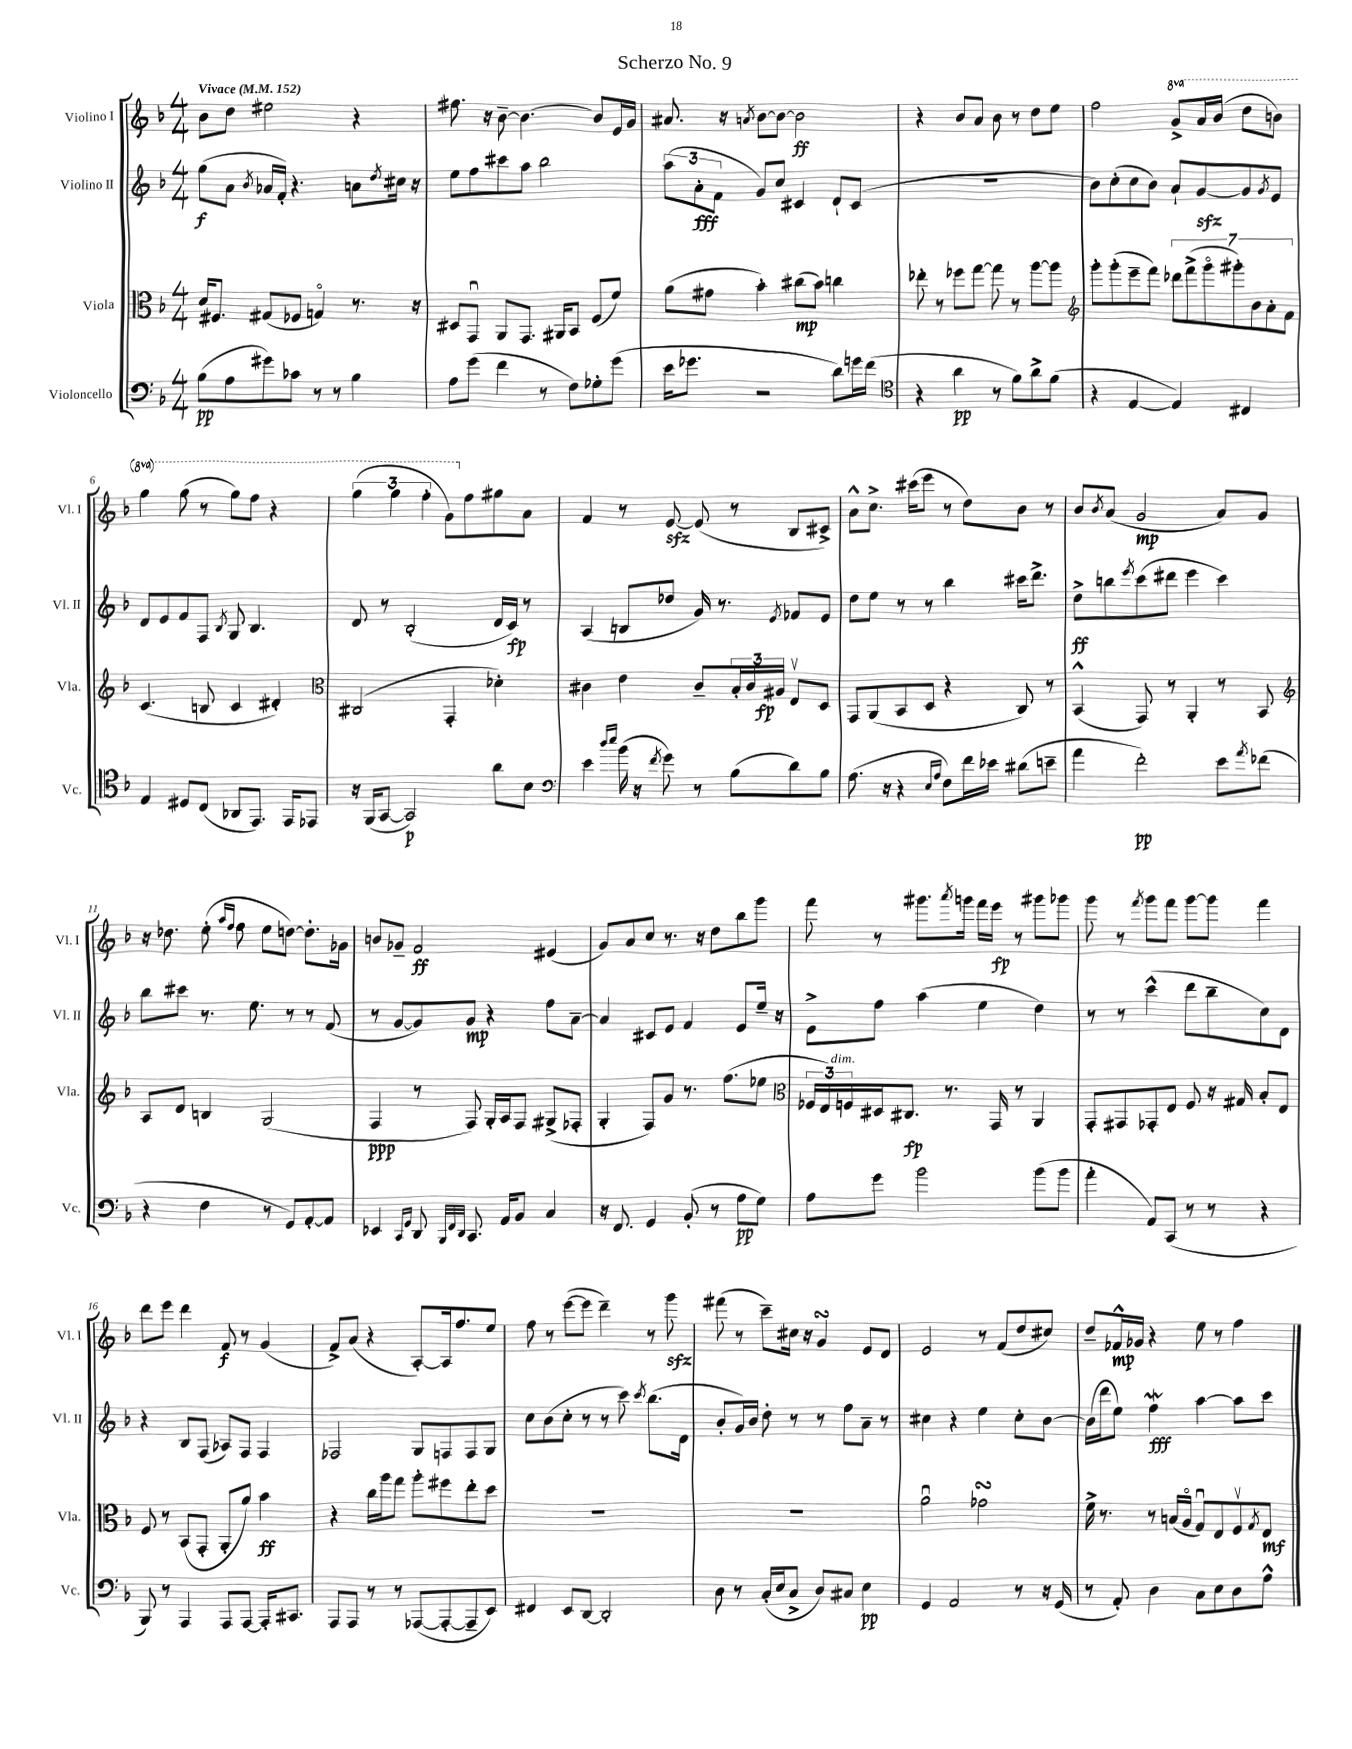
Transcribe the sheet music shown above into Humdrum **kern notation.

**kern	**kern	**kern	**kern
*staff4	*staff3	*staff2	*staff1
*clefF4	*clefC3	*clefG2	*clefG2
*k[b-]	*k[b-]	*k[b-]	*k[b-]
*M4/4	*M4/4	*M4/4	*M4/4
*MM152	*MM152	*MM152	*MM152
(8B-	16d	(8gg	8b-
.	8.F#	.	.
8A	.	8a	8dd
.	.	8qb-	.
8g#)	(8G#	16a-	2ee#
.	.	16f')	.
8c-	8F-	4.r	.
8r	4Go)	.	.
8r	.	.	.
4B-	8.r	8a	4r
.	.	8qdd	.
.	.	16cc#	.
.	16r	16r	.
=	=	=	=
8A	8D#	8ee	8.ff#
(8g	8GGu	8ff	.
.	.	.	16r
4f	8AA	8ccc#	[8b-~
.	8.GG	8aa	4.b-_
8r	.	2bb-	.
.	16AA#	.	.
8F)	8BB-	.	.
8G-'	(8F	.	8b-]
(8g	8f)	.	16e
.	.	.	16g
=	=	=	=
16e	(8a	(12aa	8.a#
8.g-	.	.	.
.	.	12a'	.
.	8g#	.	.
.	.	12f	.
.	.	.	16r
.	.	.	8qa
2r	4b-')	8g)	[8b-
.	.	8cc	8b-_
.	(8cc#	4c#	2b-]
.	8b-)	.	.
8d)	4cc	8d`	.
16g	.	(8c#	.
(16f	.	.	.
=	=	=	=
*clefC4	*	*	*
4r	8ee-'	1r	4r
.	8r	.	.
4a	8ff-	.	8b-
.	[8gg	.	8a
8r	8gg]	.	8b-
8f)	8r	.	8r
8a^	[8aa	.	8dd
(8f	8aa]	.	8ee
=	=	=	=
*	*clefG2	*	*
4r	8ggg'	8b-)	2ff
.	(8ggg'	(8cc'	.
[4E	8eee~	8cc	.
.	8fff)	8b-)	.
4E])	14ddd-	8a`	8gg^
.	(14fff^	.	.
.	.	[8g	16aa
.	14gggo	.	.
.	.	.	(16bb-
.	14ggg#')	.	.
4C#	.	8g]	8ddd
.	14b-	.	.
.	14a'	.	.
.	.	8qg	.
.	.	8e	8bb)
.	14f	.	.
=	=	=	=
4E	(4.c	8d	4ggg
.	.	8e	.
8D#	.	8f	(8ggg
(8C	8B	8F	8r
.	.	8qB-	.
8AA-	4c	8G	8ggg)
8.EE)	.	4.B-	8fff
.	4d#')	.	4r
16EE	.	.	.
8EE-	.	.	.
=	=	=	=
*	*clefC3	*	*
16r	(2C#	8d	(6ggg
(16FF	.	.	.
[8GG	.	8r	.
.	.	.	6ggg
2GG])	.	(2B-'	.
.	.	.	6fff'
.	4GG'	.	8gg)
.	.	.	8ff
8a	4d-')	16d	8gg#
.	.	16c)	.
8B-	.	8r	8a
=	=	=	=
*clefF4	*	*	*
4e	4c#	(4A	4f
16qqdd	.	.	.
16qqee	.	.	.
(16b-	4e	8B	8r
16r	.	.	.
8qf	.	.	.
8g)	.	8dd-	[8e
8r	8c#~	16g)	(8e]
.	.	8.r	.
(8B-	24B-'	.	8r
.	24c#	.	.
.	24A#	.	.
.	.	8qe	.
8d)	8Ev	8f-	8B-
8B-	8D	8e	8c#^)
=	=	=	=
(8.A	8GG	8dd	8a^^
.	(8AA	8ee	8.cc^
16r	.	.	.
4r	8BB-	8r	.
.	.	.	(16ccc#
.	8D	8r	8eee
16qqE	.	.	.
16qqA	.	.	.
8F)	4r	4bb-	8r
16f	.	.	8dd)
16e-	.	.	.
(8d#	8C)	16ccc#	8b-
.	.	8.ddd^	.
8e~	8r	.	8r
=	=	=	=
4a	(4BB-^^	8dd^	8b-
.	.	.	8qb-
.	.	8bb	(8a
.	.	8qeee	.
2f')	8GG)	(8ccc	2g
.	8r	8ddd#	.
.	4AA'	4eee	.
8e	8r	4ccc)	8a)
8qa	.	.	.
(8f-	8BB-	.	8g
=	=	=	=
*	*clefG2	*	*
4r	8A	8bb-	16r
.	.	.	8.dd-
.	8d	8ccc#	.
4F	4B	8.r	(8ee'
.	.	.	16qqaa
.	.	.	16qqff
.	.	.	8ff
.	.	8.ee	.
8r	(2G	.	8ee
8GG)	.	8r	[8dd)
[8AA'	.	8r	8.dd']
8AA]	.	(8f	.
.	.	.	16g-
=	=	=	=
4EE-	4F	8r	8b
.	.	[8g	8g-~
16qqCC	.	.	.
16qqGG	.	.	.
8DD	8r	8g])	2f
32qqBBB-	.	.	.
32qqFF	.	.	.
32qqDD	.	.	.
8.CC	8F)	8g	.
.	16G'	4r	.
16AA	16A	.	.
8BB-	8F	.	.
4C	(8G#^	8ff	(4e#
.	8F-'	[8a~	.
=	=	=	=
16r	4G'	4a]	8g)
8.FF	.	.	.
.	.	.	8a
4GG	8F)	8c#	8cc
.	8g	8e	8.r
(8BB-'	8.r	4f	.
.	.	.	16r
8r	.	.	8dd
.	(8.ff	.	.
8A	.	8e	8bb-
8G)	8ee-	16ee~	8ggg
.	.	16r	.
=	=	=	=
*	*clefC3	*	*
8A	24F-	8e^	8fff
.	24E)	.	.
.	24F	.	.
8g	16D#	8ff	8r
.	8.C#	.	.
2b-	.	(4aa	8.ggg#
.	8.r	.	.
.	.	.	8qaaa
.	.	.	16ggg
.	.	4ee	16fff
.	16GG	.	16eee
.	8r	.	8r
(8b-	4AA	4dd)	8ggg#
8b-	.	.	8ggg-
=	=	=	=
4a'	8GG'	8r	8ggg
.	8GG#	8r	8r
.	.	.	8qfff
8AA)	8GG-'	(4ccc^^	8ggg
(8CC	8E	.	8fff
8r	8F	8ddd	[8ggg
8r	16r	8bb-~	8ggg]
.	16G#	.	.
4r	8B-'	8cc)	4fff
.	8E	8d	.
=	=	=	=
8BBB-)	8F	4r	8ddd
8r	8r	.	8eee
4AAA	(8BB-	8B-	4ddd
.	8GG'	(8F	.
8AAA	8AA'	8A-)	8f
[8AAA	8a)	8F	8r
16AAA']	4b-	4F	(4g
8.CC#	.	.	.
=	=	=	=
8AAA	4r	2F-	8f^)
8AAA	.	.	(8a
8r	16cc	.	4r
.	16aa	.	.
8r	8gg	.	.
([8AAA-	8aa'	8G	[8A')
8AAA-'_	8ff#	8F	16A]
.	.	.	8.ff
8AAA-~]	8ee'	8F	.
8EE)	8dd	8G	8ee
=	=	=	=
4FF#	1r	8cc	8ff
.	.	(8b-	8r
8EE	.	8cc'	([8eee
[8DD	.	8r	8eee]
2DD']	.	8r	4ddd~)
.	.	8ccc)	.
.	.	8qccc	.
.	.	(8.bb-	8r
.	.	.	8ggg
.	.	16d	.
=	=	=	=
8D	1r	8b-'	(8fff#
8r	.	16g)	8r
.	.	16b-	.
(16C'	.	8dd'	8ccc~)
16E	.	.	.
8C^	.	8r	16cc#
.	.	.	16r
8D)	.	8r	4g
8C#	.	8ff	.
4E	.	8a~	8e
.	.	8r	8d
=	=	=	=
4GG	2au	4cc#	2e
2AA	.	4r	.
.	2g-	4ee	8r
.	.	.	(8f
8r	.	8cc#'	8dd
16r	.	[8b-	8cc#)
(16GG	.	.	.
=	=	=	=
8r	16f^	(16b-]	8dd~
.	8.r	16ddd	.
8AA')	.	8ee)	16f-^^
.	.	.	16g-
4D	8r	4ff	4r
.	(16B	.	.
.	16Ao	.	.
8C	8Gu)	[4aa	8ee
8E	8E	.	8r
8D	8Fv	8aa]	4ff
.	8qG	.	.
8A^^	8E	8ccc	.
==	==	==	==
*-	*-	*-	*-
